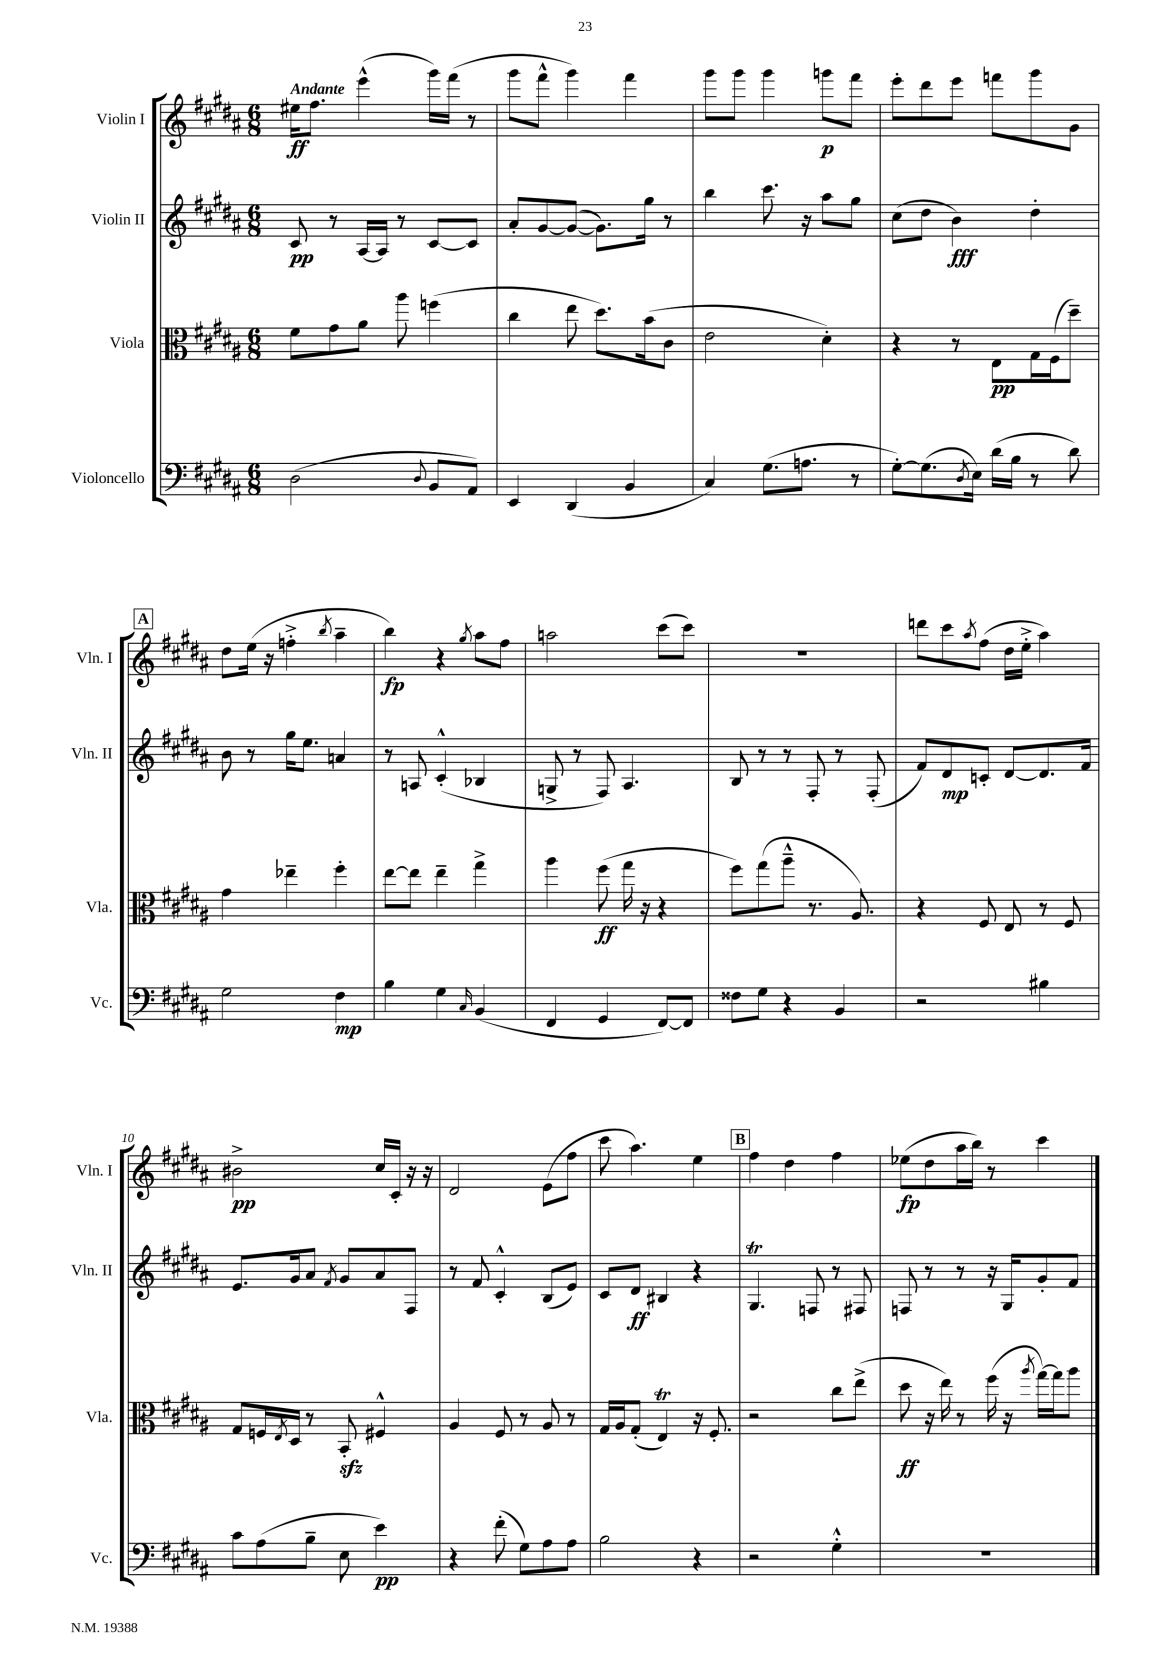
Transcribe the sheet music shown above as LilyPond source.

<<
\new StaffGroup <<
\new Staff = "s0" \with { instrumentName = "Violin I" shortInstrumentName = "Vln. I" } {
    \clef treble \key b \major \numericTimeSignature \time 6/8 \tempo "Andante"
    eis''16\ff fis''8. e'''4-^( gis'''16) fis'''16( r8 |
    gis'''8 fis'''8-^ gis'''4) fis'''4 |
    gis'''8 gis'''8 gis'''4 g'''8\p fis'''8 |
    e'''8-. dis'''8 e'''8 f'''8 gis'''8 gis'8 |
    \mark \markup { \box "A" } dis''8 e''16( r16 f''4-.-> \acciaccatura { b''8 } ais''4-- |
    b''4\fp) r4 \acciaccatura { gis''8 } ais''8 fis''8 |
    a''2 cis'''8( cis'''8) |
    R2. |
    d'''8 cis'''8 \acciaccatura { ais''8 } fis''8( dis''16 e''16-.-> ais''4) |
    bis'2->\pp cis''16 cis'16-. r16 r16 |
    dis'2 e'8( fis''8 |
    cis'''8 ais''4.) e''4 |
    \mark \markup { \box "B" } fis''4 dis''4 fis''4 |
    ees''8\fp( dis''8 ais''16 b''16) r8 cis'''4 \bar "|." |
}
\new Staff = "s1" \with { instrumentName = "Violin II" shortInstrumentName = "Vln. II" } {
    \clef treble \key b \major \numericTimeSignature \time 6/8
    cis'8\pp r8 ais16~ ais16 r8 cis'8~ cis'8 |
    ais'8-. gis'8~ gis'8~( gis'8.) gis''16 r8 |
    b''4 cis'''8. r16 ais''8 gis''8 |
    cis''8( dis''8 b'4\fff) dis''4-. |
    \mark \markup { \box "A" } b'8 r8 gis''16 e''8. a'4 |
    r8 a8 cis'4-.-^( bes4 |
    g8-> r8 fis8) ais4. |
    b8 r8 r8 fis8-. r8 fis8-.( |
    fis'8) dis'8\mp c'8-. dis'8~ dis'8. fis'16 |
    e'8. gis'16 ais'8 \acciaccatura { fis'8 } gis'8 ais'8 fis8 |
    r8 fis'8 cis'4-.-^ b8( e'8) |
    cis'8 dis'8\ff bis4 r4 |
    \mark \markup { \box "B" } gis4.\trill f8 r8 fis8 |
    f8 r8 r8 r16 gis16 gis'8-. fis'8 \bar "|." |
}
\new Staff = "s2" \with { instrumentName = "Viola" shortInstrumentName = "Vla." } {
    \clef alto \key b \major \numericTimeSignature \time 6/8
    fis'8 gis'8 ais'8 ais''8 f''4( |
    cis''4 e''8 dis''8.) b'16( cis'8 |
    e'2 dis'4-.) |
    r4 r8 e8\pp gis16 fis16( dis''8--) |
    \mark \markup { \box "A" } gis'4 ees''4-- fis''4-. |
    e''8~ e''8 e''4-- gis''4-> |
    ais''4 fis''8\ff( gis''16 r16 r4 |
    fis''8) gis''8( ais''8---^ r8. ais8.) |
    r4 fis8 e8 r8 fis8 |
    gis8 f16 \acciaccatura { e8 } dis16 r8 b,8-.\sfz fis4-^ |
    ais4 fis8 r8 ais8 r8 |
    gis16 ais16 gis8-.( e4\trill) r16 fis8.-. |
    \mark \markup { \box "B" } r2 cis''8 e''8->( |
    dis''8\ff r16 e''16) r8 fis''16( r16 \acciaccatura { ais''8 } gis''16~) gis''16 ais''8 \bar "|." |
}
\new Staff = "s3" \with { instrumentName = "Violoncello" shortInstrumentName = "Vc." } {
    \clef bass \key b \major \numericTimeSignature \time 6/8
    dis2( \appoggiatura { dis8 } b,8 ais,8) |
    e,4 dis,4( b,4 |
    cis4) gis8.( a8. r8 |
    gis8~-.) gis8.( \acciaccatura { dis8 } e16) dis'16( b16 r8 dis'8) |
    \mark \markup { \box "A" } gis2 fis4\mp |
    b4 gis4 \grace { cis16 } b,4( |
    fis,4 gis,4 fis,8~) fis,8 |
    fisis8 gis8 r4 b,4 |
    r2 bis4 |
    cis'8 ais8( b8-- e8 e'4\pp) |
    r4 fis'8-.( gis8) ais8 ais8 |
    b2 r4 |
    \mark \markup { \box "B" } r2 gis4-.-^ |
    R2. \bar "|." |
}
>>
>>
